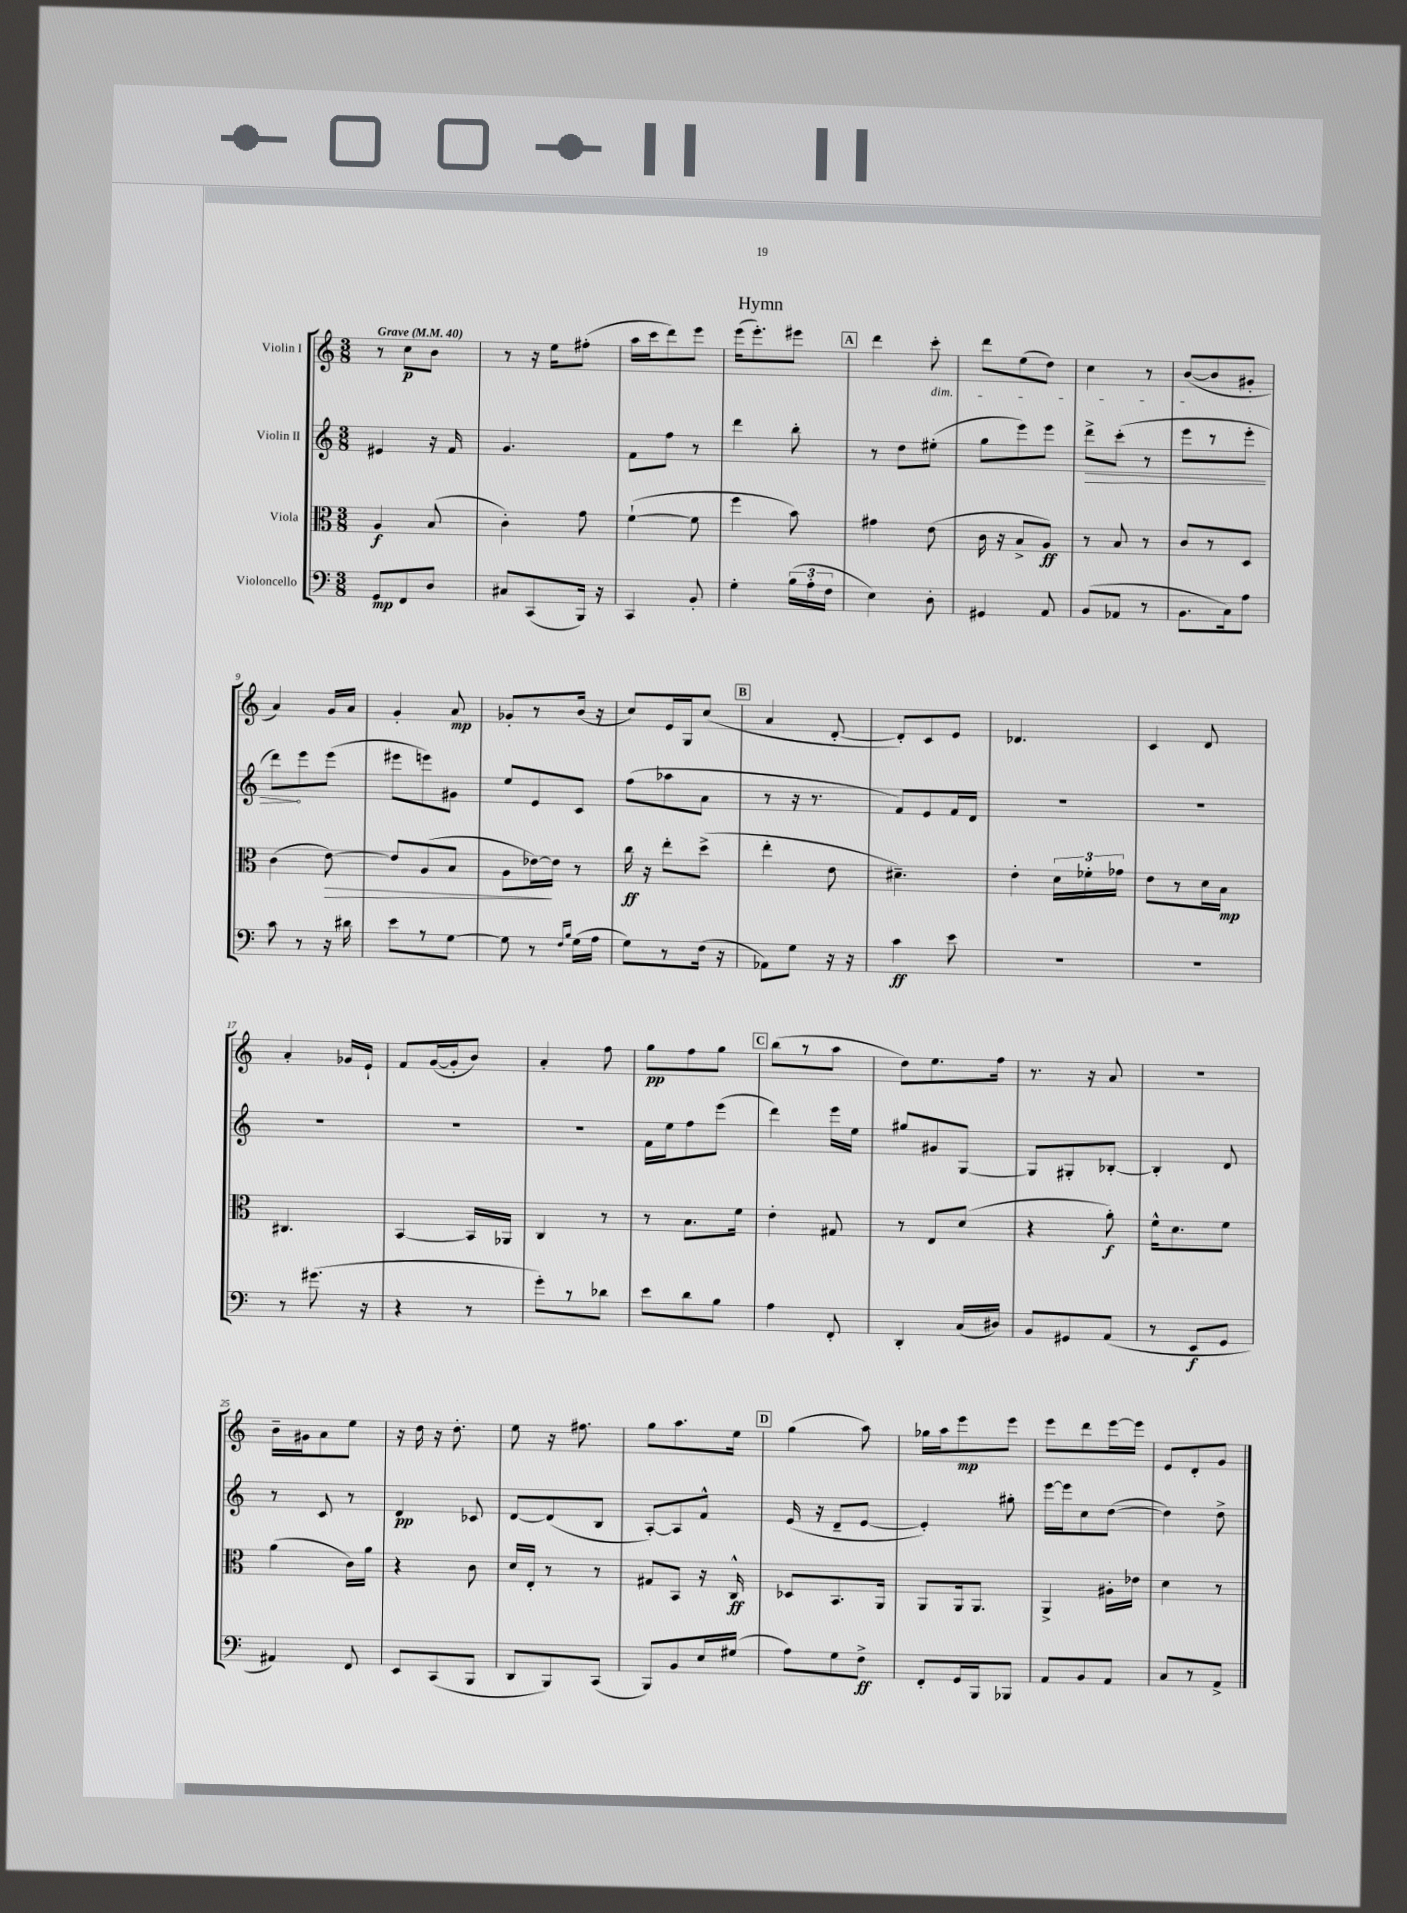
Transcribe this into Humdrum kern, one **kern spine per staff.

**kern	**dynam	**kern	**dynam	**kern	**dynam	**kern	**dynam
*part4	*part4	*part3	*part3	*part2	*part2	*part1	*part1
*staff4	*staff4	*staff3	*staff3	*staff2	*staff2	*staff1	*staff1
*I"Violoncello	*	*I"Viola	*	*I"Violin II	*	*I"Violin I	*
*clefF4	*	*clefC3	*	*clefG2	*	*clefG2	*
*k[]	*	*k[]	*	*k[]	*	*k[]	*
*M3/8	*	*M3/8	*	*M3/8	*	*M3/8	*
*MM40	*	*MM40	*	*MM40	*	*MM40	*
=1	=1	=1	=1	=1	=1	=1	=1
!	!	!	!	!	!	!LO:TX:a:B:t=Grave	!
8GG/L	mp	4A/	f	4e#X/	.	8r	.
8FF/	.	.	.	.	.	8cc\L	p
8D/J	.	(8B/	.	16r	.	8b\J	.
.	.	.	.	16f/	.	.	.
=2	=2	=2	=2	=2	=2	=2	=2
8C#X/L	.	4c'\)	.	4.g/	.	8r	.
(8CC/	.	.	.	.	.	16r	.
.	.	.	.	.	.	16ee\KL	.
16BBB/Jk)	.	8g\	.	.	.	(8ff#X'\J	.
16r	.	.	.	.	.	.	.
=3	=3	=3	=3	=3	=3	=3	=3
4CC/	.	([4f`\	.	8f\L	.	16aa\LL	.
.	.	.	.	.	.	16ccc\J	.
.	.	.	.	8ff\J	.	8ddd\)	.
8BB'/	.	8f\]	.	8r	.	8eee\J	.
=4	=4	=4	=4	=4	=4	=4	=4
4G'\	.	4ff\	.	4ddd\	.	(16eee\KL	.
.	.	.	.	.	.	8.eee'\)	.
(24B\LL	.	8b\)	.	8bb'\	.	8eee#X\J	.
24A'\	.	.	.	.	.	.	.
24F\JJ	.	.	.	.	.	.	.
!!LO:REH:place=s1:t=A
=5	=5	=5	=5	=5	=5	=5	=5
4E\)	.	4g#X\	.	8r	.	4ddd\	.
.	.	.	.	8dd\L	.	.	.
!	!	!	!	!	!	!LO:TX:b:i:t=dim.	!
8D'\	.	(8e\	.	(8ee#X'\J	.	8ccc'\	.
=6	=6	=6	=6	=6	=6	=6	=6
4GG#X/	.	16c\	.	8gg\L	.	8ddd\L	.
.	.	16r	.	.	.	.	.
.	.	8B^/L	.	8eee\)	.	(8ee\	.
8AA/	.	8A/J)	ff	8eee\J	.	8dd\J)	.
=7	=7	=7	=7	=7	=7	=7	=7
!	!	!	!	!	!LO:HP:b	!	!
(8BB/L	.	8r	.	8ddd^\L	>	4cc\	.
8AA-X/J	.	8B/	.	(8ccc'\J	.	.	.
8r	.	8r	.	8r	.	8r	.
=8	=8	=8	=8	=8	=8	=8	=8
8.BB\L	.	8c/L	.	8eee\L	.	([8b/L	.
.	.	8r	.	8r	.	8b/]	.
16C\k)	.	.	.	.	.	.	.
8A\J	.	8D/J	.	8eee'\J	.	8g#X'/J	.
!!LO:LB:g=z
=9	=9	=9	=9	=9	=9	=9	=9
8c\	.	(4c\	.	8ddd\L)	.	4a/)	.
8r	.	.	.	8eee\	]	.	.
!	!	!	!LO:HP:b	!	!	!	!
16r	.	[8e\)	>	(8eee\J	.	16g/LL	.
16d#X\	.	.	.	.	.	16a/JJ	.
=10	=10	=10	=10	=10	=10	=10	=10
8e\L	.	8e/L]	.	8eee#X\L	.	4g'/	.
8r	.	(8A/	.	8eeen\)	.	.	.
[8G\J	.	8B/J	.	8g#X\J	.	8a/	mp
=11	=11	=11	=11	=11	=11	=11	=11
8G\]	.	8A\L	.	8ee/L	.	8g-X'/L	.
8r	.	[16e-X\L)	.	8e/	.	8r	.
.	.	16e-\JJ]	]	.	.	.	.
16qqF/LL	.	.	.	.	.	.	.
16qqB/JJ	.	.	.	.	.	.	.
(16G\LL	.	8r	.	8c/J	.	(16b/Jk	.
16A\JJ	.	.	.	.	.	16r	.
=12	=12	=12	=12	=12	=12	=12	=12
8G\L)	.	16cc\	ff	(8ff\L	.	8cc/L)	.
.	.	16r	.	.	.	.	.
8r	.	8ee'\L	.	8aa-X\	.	16e/L	.
.	.	.	.	.	.	16G/J	.
(16F\Jk	.	(8dd^\J	.	8a\J	.	(8cc/J	.
16r	.	.	.	.	.	.	.
!!LO:REH:place=s1:t=B
=13	=13	=13	=13	=13	=13	=13	=13
8AA-X\L)	.	4ee'\	.	8r	.	4a/	.
8G\J	.	.	.	16r	.	.	.
.	.	.	.	8.r	.	.	.
16r	.	8e\	.	.	.	[8d'/	.
16r	.	.	.	.	.	.	.
=14	=14	=14	=14	=14	=14	=14	=14
4c\	ff	4.d#X~\)	.	8f/L)	.	8d'/L])	.
.	.	.	.	8e/	.	8c/	.
8e\	.	.	.	16f/L	.	8e/J	.
.	.	.	.	16d/JJ	.	.	.
=15	=15	=15	=15	=15	=15	=15	=15
4.r	.	4e'\	.	4.r	.	4.d-X/	.
.	.	24d\LL	.	.	.	.	.
.	.	24f-X'\	.	.	.	.	.
.	.	24g-X\JJ	.	.	.	.	.
=16	=16	=16	=16	=16	=16	=16	=16
4.r	.	8e\L	.	4.r	.	4c/	.
.	.	8r	.	.	.	.	.
.	.	16d\L	.	.	.	8d/	.
.	.	16B\JJ	mp	.	.	.	.
!!LO:LB:g=z
=17	=17	=17	=17	=17	=17	=17	=17
8r	.	4.C#X/	.	4.r	.	4a'/	.
(8.g#X\	.	.	.	.	.	.	.
.	.	.	.	.	.	16g-X/LL	.
16r	.	.	.	.	.	16e`/JJ	.
=18	=18	=18	=18	=18	=18	=18	=18
4r	.	[4BB/	.	4.r	.	8f/L	.
.	.	.	.	.	.	([16g/L	.
.	.	.	.	.	.	16g'/J]	.
8r	.	16BB/LL]	.	.	.	8b/J)	.
.	.	16AA-X/JJ	.	.	.	.	.
=19	=19	=19	=19	=19	=19	=19	=19
8g'\L)	.	4C/	.	4.r	.	4a'/	.
8r	.	.	.	.	.	.	.
8d-X\J	.	8r	.	.	.	8ff\	.
=20	=20	=20	=20	=20	=20	=20	=20
8e\L	.	8r	.	16f\LL	.	8gg\L	pp
.	.	.	.	16ee\J	.	.	.
8d\	.	8.B\L	.	8ff\	.	8ff\	.
8B\J	.	.	.	(8eee\J	.	8gg\J	.
.	.	16f\Jk	.	.	.	.	.
!!LO:REH:place=s1:t=C
=21	=21	=21	=21	=21	=21	=21	=21
4A\	.	4e'\	.	4ddd\)	.	(8bb\L	.
.	.	.	.	.	.	8r	.
8FF'/	.	8G#X/	.	16eee\LL	.	8aa\J	.
.	.	.	.	16ee\JJ	.	.	.
=22	=22	=22	=22	=22	=22	=22	=22
4DD'/	.	8r	.	8gg#X/L	.	8dd\L)	.
.	.	8E/L	.	8g#X/	.	8.ee\	.
(16C/LL	.	(8d/J	.	[8G/J	.	.	.
16D#X/JJ)	.	.	.	.	.	16ff\Jk	.
=23	=23	=23	=23	=23	=23	=23	=23
8BB/L	.	4r	.	8G/L]	.	8.r	.
8GG#X/	.	.	.	8G#X'/	.	.	.
.	.	.	.	.	.	16r	.
(8AA/J	.	8a'\)	f	[8B-X'/J	.	8a/	.
=24	=24	=24	=24	=24	=24	=24	=24
8r	.	16f^^\KL	.	4B-'/]	.	4.r	.
.	.	8.d\	.	.	.	.	.
8EE/L	f	.	.	.	.	.	.
8GG/J	.	8f\J	.	8d/	.	.	.
!!LO:LB:g=z
=25	=25	=25	=25	=25	=25	=25	=25
4AA#X/)	.	(4a\	.	8r	.	16b~\LL	.
.	.	.	.	.	.	16g#X\J	.
.	.	.	.	8c/	.	8a\	.
8FF/	.	16c\LL)	.	8r	.	8ee\J	.
.	.	16a\JJ	.	.	.	.	.
=26	=26	=26	=26	=26	=26	=26	=26
8EE/L	.	4r	.	4d/	pp	16r	.
.	.	.	.	.	.	16dd\	.
(8CC/	.	.	.	.	.	16r	.
.	.	.	.	.	.	8.dd'\	.
8BBB/J	.	8c\	.	8c-X/	.	.	.
=27	=27	=27	=27	=27	=27	=27	=27
8DD/L	.	16d/LL	.	[8d/L	.	8ee\	.
.	.	16E'/JJ	.	.	.	.	.
8BBB/)	.	8r	.	(8d/]	.	16r	.
.	.	.	.	.	.	8.ff#X\	.
(8CC/J	.	8r	.	8B/J	.	.	.
=28	=28	=28	=28	=28	=28	=28	=28
8BBB/L)	.	8G#X/L	.	[8A'/L)	.	8gg\L	.
8BB/	.	8BB/J	.	8A/]	.	8.aa\	.
16E/L	.	16r	.	8f^^/J	.	.	.
(16G#X/JJ	.	16C^^/	ff	.	.	16ee\Jk	.
!!LO:REH:place=s1:t=D
=29	=29	=29	=29	=29	=29	=29	=29
8A\L)	.	8D-X/L	.	(16e/	.	(4gg\	.
.	.	.	.	16r	.	.	.
8G\	.	8.BB/	.	8d~/L	.	.	.
8F^\J	ff	.	.	[8e/J	.	8aa\)	.
.	.	16AA/Jk	.	.	.	.	.
=30	=30	=30	=30	=30	=30	=30	=30
8FF'/L	.	8AA/L	.	4e'/])	.	16gg-X\LL	.
.	.	.	.	.	.	16aa\J	.
16GG/L	.	16AA/k	.	.	.	8eee\	mp
16BBB/J	.	8.AA/J	.	.	.	.	.
8BBB-X/J	.	.	.	8gg#X'\	.	8eee\J	.
=31	=31	=31	=31	=31	=31	=31	=31
8AA/L	.	4AA^/	.	[16eee\LL	.	8eee\L	.
.	.	.	.	16eee\J]	.	.	.
8BB/	.	.	.	8cc\	.	8ddd\	.
8AA/J	.	16A#X'\LL	.	([8dd\J	.	[16eee\L	.
.	.	16e-X\JJ	.	.	.	16eee\JJ]	.
=32	=32	=32	=32	=32	=32	=32	=32
8C/L	.	4d\	.	4dd\])	.	8e/L	.
8r	.	.	.	.	.	8d'/	.
8AA^/J	.	8r	.	8dd^\	.	8g/J	.
==	==	==	==	==	==	==	==
*-	*-	*-	*-	*-	*-	*-	*-
